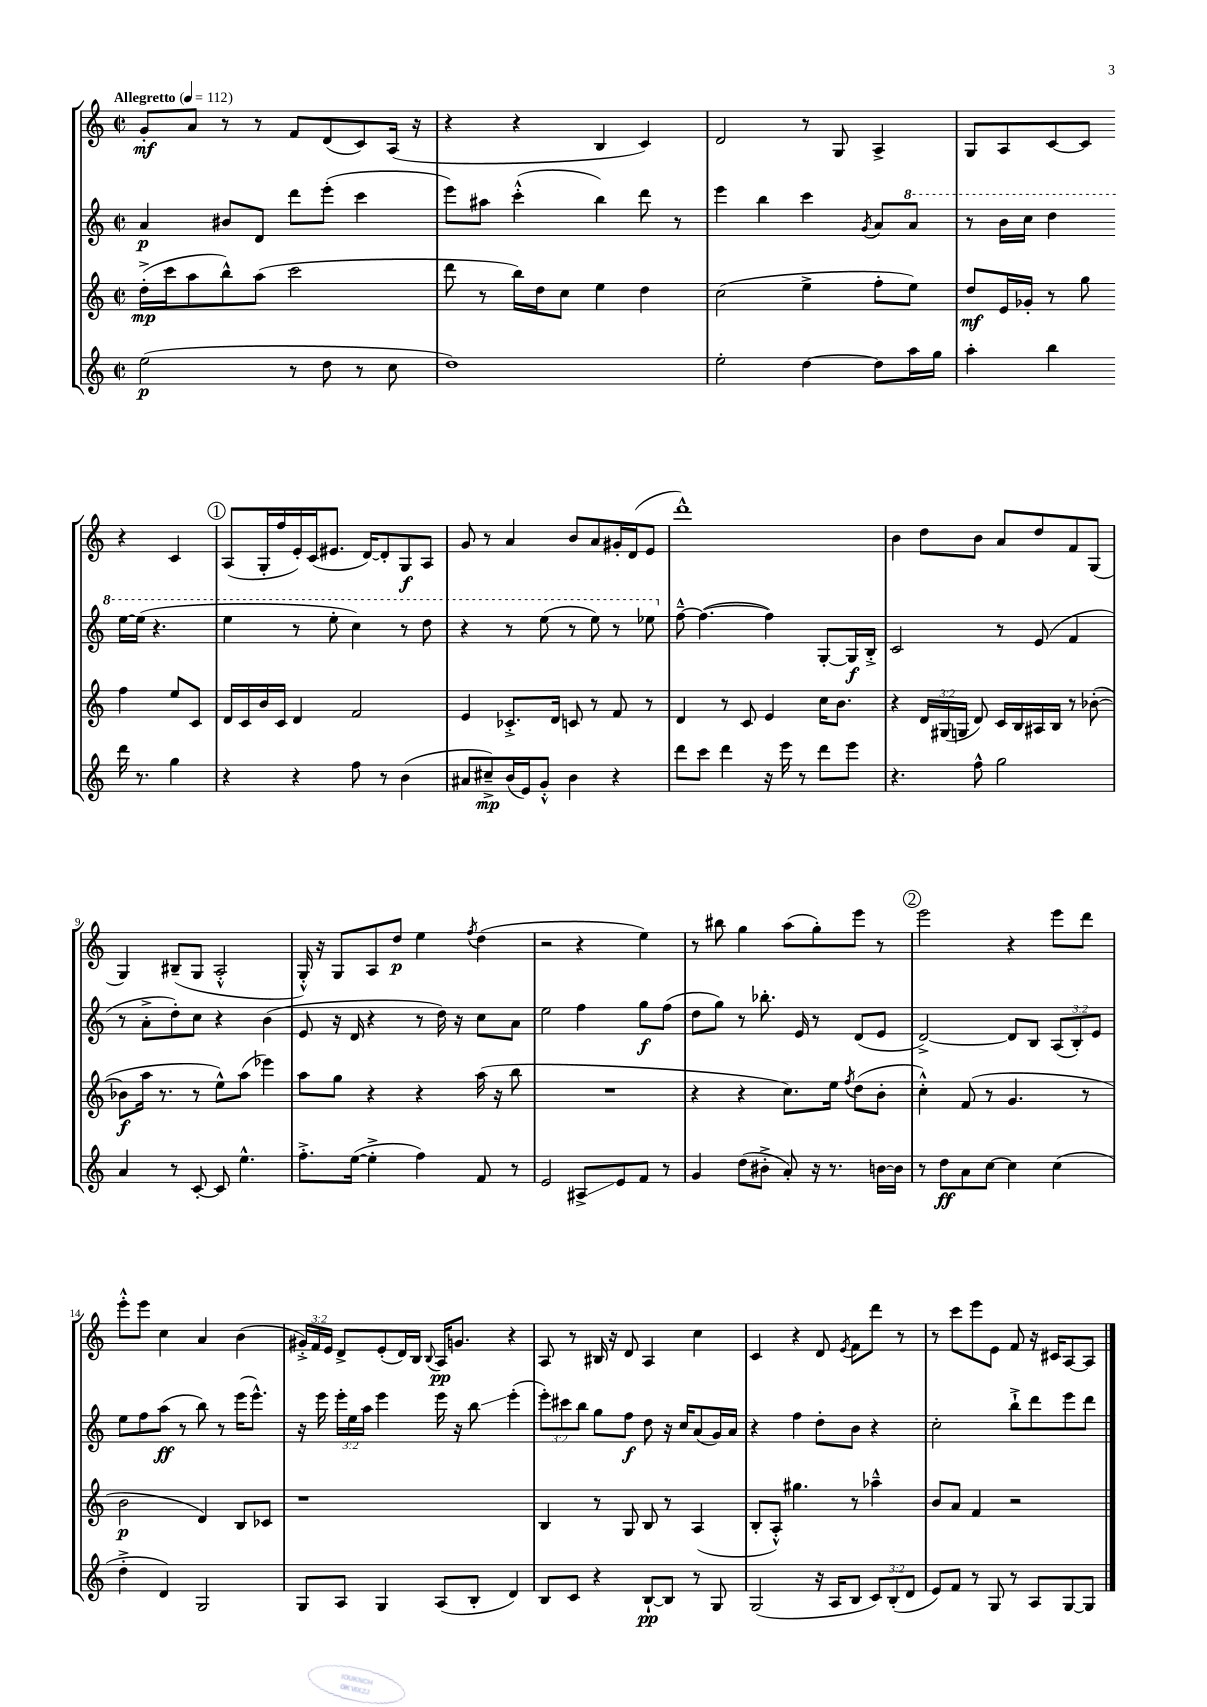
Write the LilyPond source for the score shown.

<<
\new StaffGroup <<
\new Staff = "s0" {
    \clef treble \key c \major \defaultTimeSignature \time 2/2 \override Staff.TupletNumber.text = #tuplet-number::calc-fraction-text \tempo "Allegretto" 4 = 112
    \autoBeamOff g'8[-.\mf a'8] r8 r8 f'8[ d'8( c'8) a16]( r16 |
    r4 r4 b4 c'4) |
    d'2 r8 g8 a4-> |
    g8[ a8 c'8~ c'8] r4 c'4 |
    \mark \markup { \circle "1" } a8[( g16-. f''16 e'16-.) c'16( eis'8.] d'16[~) d'8-. g8\f a8] |
    g'8 r8 a'4 b'8[ a'8 gis'16-. d'16( e'8] |
    d'''1-^) |
    b'4 d''8[ b'8] a'8[ d''8 f'8 g8]( |
    g4) bis8[--( g8] a2-.-^ |
    g16-.-^) r16 g8[ a8 d''8]\p e''4 \acciaccatura { f''8 } d''4( |
    r2 r4 e''4) |
    r8 bis''8 g''4 a''8[( g''8-.) e'''8] r8 |
    \mark \markup { \circle "2" } e'''2 r4 e'''8[ d'''8] |
    e'''8[-.-^ e'''8] c''4 a'4 b'4( |
    \tuplet 3/2 { gis'16[-.->) f'16 e'16] } d'8[-> e'8-.( d'16) b16] \appoggiatura { b8 } a16[\pp g'8.] r4 |
    a8 r8 bis16 r16 d'8 a4 c''4 |
    c'4 r4 d'8 \acciaccatura { e'8 } f'8[ d'''8] r8 |
    r8 c'''8[ e'''8 e'8] f'8 r16 cis'16[ a8~ a8] \bar "|." |
}
\new Staff = "s1" {
    \clef treble \key c \major \defaultTimeSignature \time 2/2 \override Staff.TupletNumber.text = #tuplet-number::calc-fraction-text
    \autoBeamOff a'4\p bis'8[ d'8] d'''8[ e'''8]-.( c'''4 |
    e'''8[) ais''8] c'''4-.-^( b''4) d'''8 r8 |
    e'''4 b''4 c'''4 \acciaccatura { g'8 } a'8[ \ottava #1 a''8] |
    r8 b''16[ c'''16] d'''4 e'''16[~ e'''16]( r4. |
    \mark \markup { \circle "1" } e'''4 r8 e'''8-. c'''4) r8 d'''8 |
    r4 r8 e'''8( r8 e'''8) r8 ees'''8 \ottava #0 |
    f''8~---^ f''4.~( f''4) g8[~-. g16\f b16]-.-> |
    c'2 r8 e'8( f'4 |
    r8 a'8[-.-> d''8-.) c''8] r4 b'4( |
    e'8 r16 d'16 r4 r8 d''16) r16 c''8[ a'8] |
    e''2 f''4 g''8[\f f''8]( |
    d''8[ g''8]) r8 bes''8.-. e'16 r8 d'8[( e'8] |
    \mark \markup { \circle "2" } d'2~->) d'8[ b8] \tuplet 3/2 { a8[( b8-.) e'8] } |
    e''8[ f''8 a''8]\ff( r8 b''8) r8 e'''16[( e'''8.]-^) |
    r16 e'''16 \tuplet 3/2 { e'''16[-. e''16 a''16] } e'''4 e'''16 r16 b''8\glissando e'''4-.( |
    \tuplet 3/2 { e'''8[-.) cis'''8 b''8] } g''8[ f''8]\f d''8 r16 c''16[ a'8( g'16) a'16] |
    r4 f''4 d''8[-. b'8] r4 |
    c''2-. b''8[-!-> d'''8 e'''8 d'''8] \bar "|." |
}
\new Staff = "s2" {
    \clef treble \key c \major \defaultTimeSignature \time 2/2 \override Staff.TupletNumber.text = #tuplet-number::calc-fraction-text
    \autoBeamOff d''16[-.->\mp( c'''16 a''8 b''8-^) a''8]( c'''2 |
    d'''8 r8 b''16[) d''16 c''8] e''4 d''4 |
    c''2( e''4-> f''8[-. e''8]) |
    d''8[\mf e'16 ges'16]-. r8 g''8 f''4 e''8[ c'8] |
    \mark \markup { \circle "1" } d'16[ c'16 b'16 c'16] d'4 f'2 |
    e'4 ces'8.[-.-> d'16] c'8 r8 f'8 r8 |
    d'4 r8 c'8 e'4 c''16[ b'8.] |
    r4 \tuplet 3/2 { d'16[ gis16( g16] } d'8) c'16[ b16 ais16 b16] r8 bes'8~-.( |
    bes'8[\f a''16] r8. r8 e''8[-^) a''8]( ees'''4) |
    a''8[ g''8] r4 r4 a''16( r16 b''8 |
    R1 |
    r4 r4 c''8.[) e''16] \acciaccatura { f''8 } d''8[( b'8]-. |
    \mark \markup { \circle "2" } c''4-.-^) f'8( r8 g'4. r8 |
    b'2\p d'4) b8[ ces'8] |
    r1 |
    b4 r8 g8 b8 r8 a4( |
    b8[-. a8]-.-^) gis''4. r8 aes''4---^ |
    b'8[ a'8] f'4 r2 \bar "|." |
}
\new Staff = "s3" {
    \clef treble \key c \major \defaultTimeSignature \time 2/2 \override Staff.TupletNumber.text = #tuplet-number::calc-fraction-text
    \autoBeamOff e''2\p( r8 d''8 r8 c''8 |
    d''1) |
    e''2-. d''4~ d''8[ a''16 g''16] |
    a''4-. b''4 d'''16 r8. g''4 |
    \mark \markup { \circle "1" } r4 r4 f''8 r8 b'4( |
    ais'8[ cis''8--->\mp) b'16( e'16) g'8]-.-^ b'4 r4 |
    d'''8[ c'''8] d'''4 r16 e'''16 r8 d'''8[ e'''8] |
    r4. f''8-^ g''2 |
    a'4 r8 c'8~-. c'8 e''4.-^ |
    f''8.[-.-> e''16]~( e''4-.-> f''4) f'8 r8 |
    e'2 ais8[->\glissando e'8 f'8] r8 |
    g'4 d''8[( bis'8]-.-> a'8-.) r16 r8. b'16[~ b'16] |
    \mark \markup { \circle "2" } r8 d''8[\ff a'8 c''8]~ c''4 c''4( |
    d''4-.-> d'4) g2 |
    g8[ a8] g4 a8[( b8]-. d'4) |
    b8[ c'8] r4 b8[~-!\pp b8] r8 g8 |
    g2( r16 a16[ b8] \tuplet 3/2 { c'8[) b8-.( d'8] } |
    e'8[) f'8] r8 g8 r8 a8[ g8~ g8] \bar "|." |
}
>>
>>
